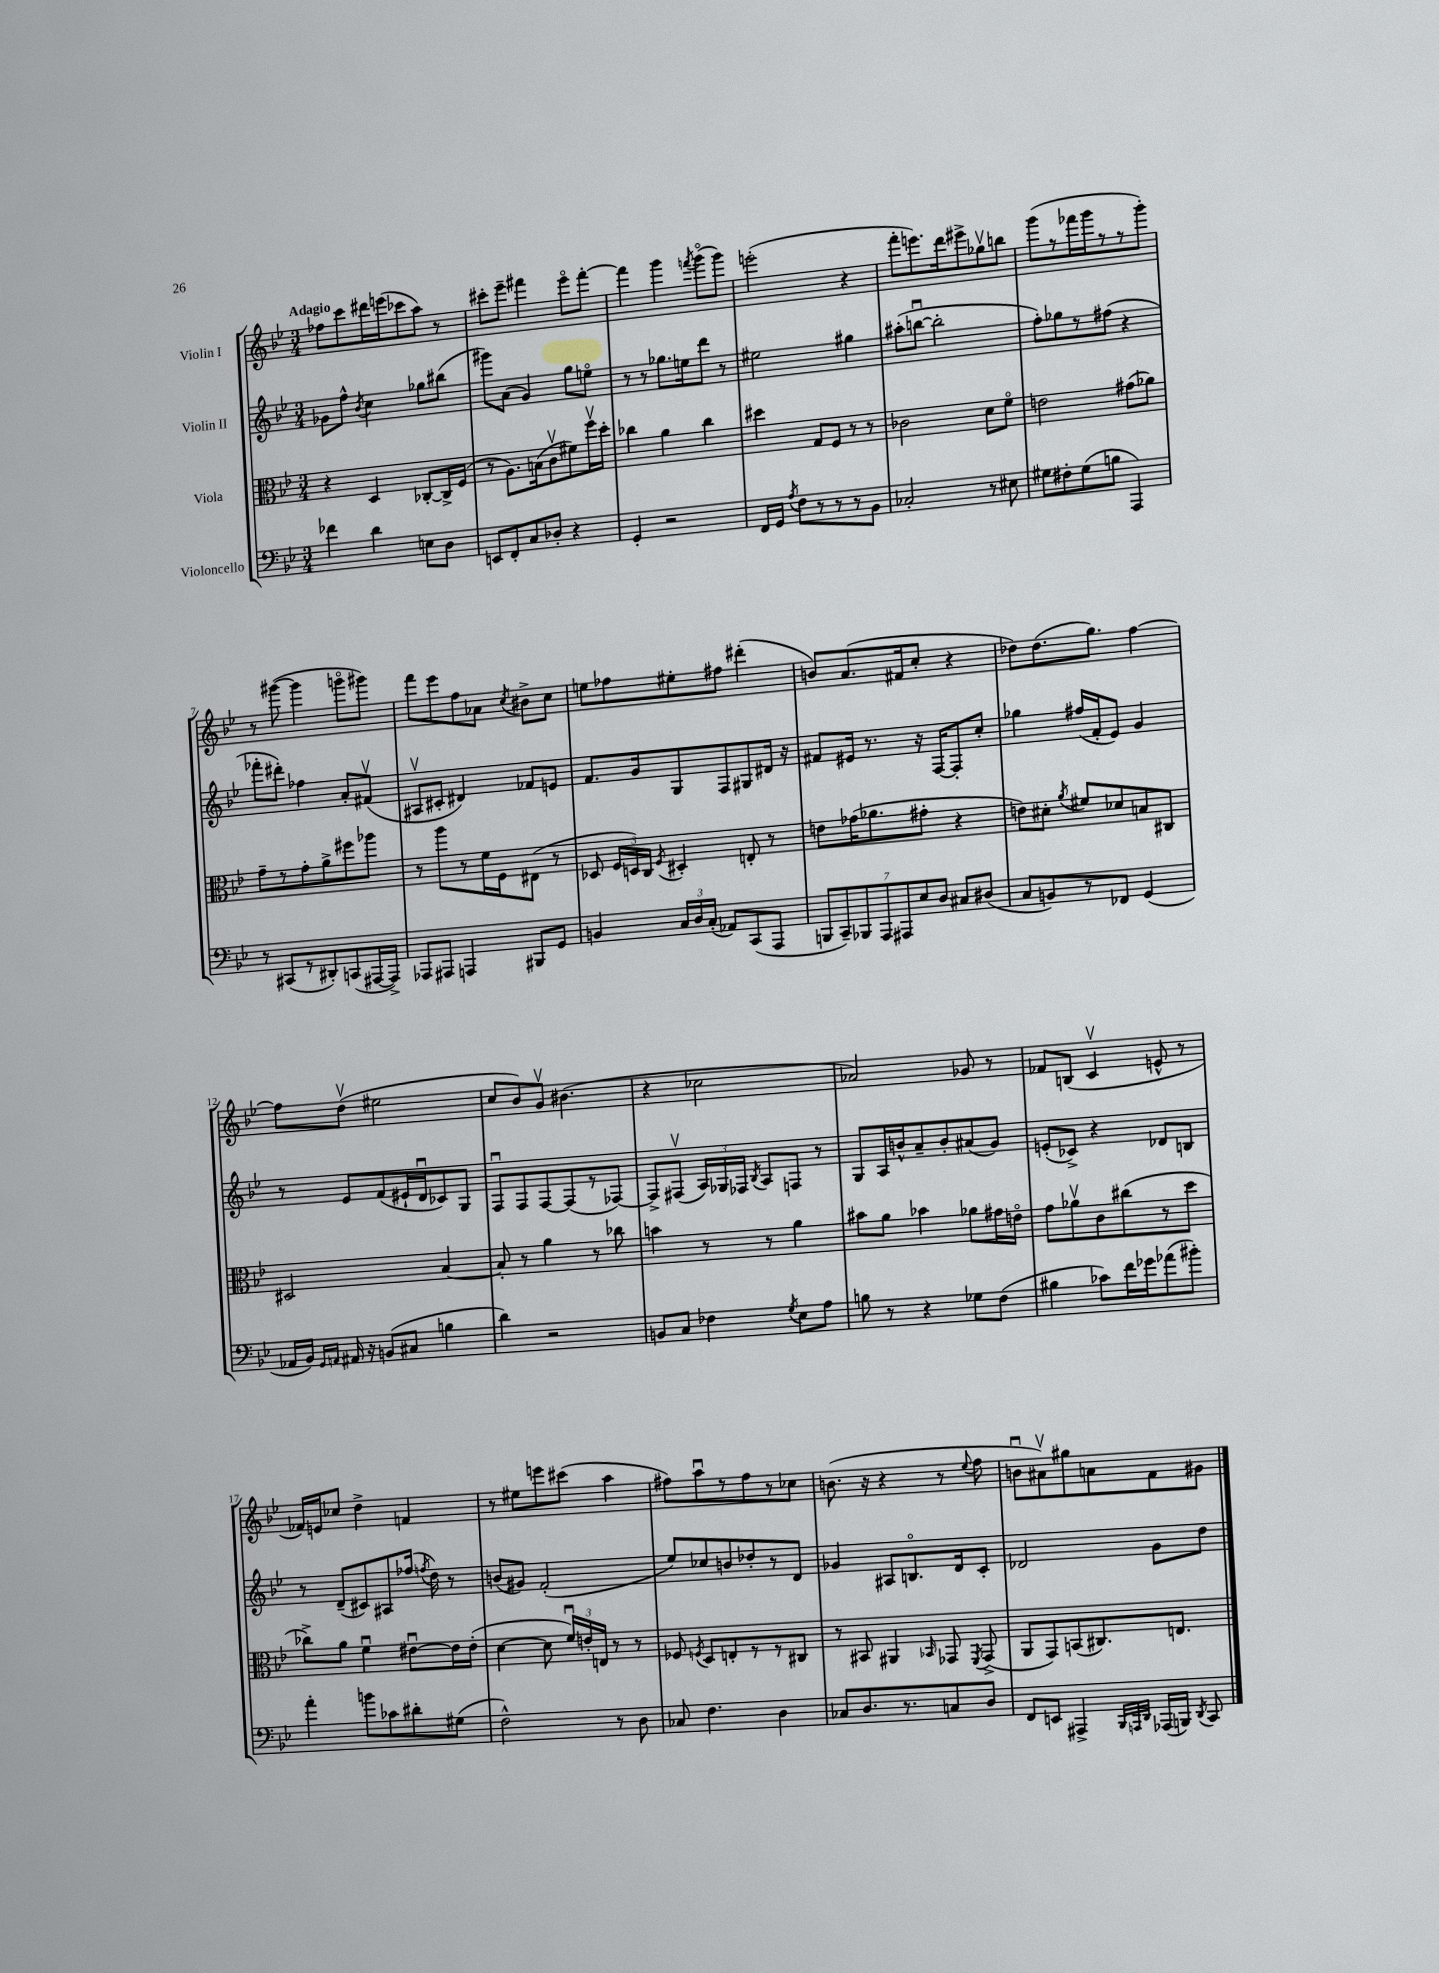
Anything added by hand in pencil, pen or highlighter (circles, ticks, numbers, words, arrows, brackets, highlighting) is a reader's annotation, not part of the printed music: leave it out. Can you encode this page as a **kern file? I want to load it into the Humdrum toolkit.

**kern	**kern	**kern	**kern
*staff4	*staff3	*staff2	*staff1
*clefF4	*clefC3	*clefG2	*clefG2
*k[b-e-]	*k[b-e-]	*k[b-e-]	*k[b-e-]
*M3/4	*M3/4	*M3/4	*M3/4
4f-\	4r	8g-\L	8ff-\L
.	.	8ff^^\J	8ccc\
.	.	8qb-/	.
4d\	4D/	4cc\	16ddd#\L
.	.	.	(16eee\J
.	.	.	8ccc-\
8E\L	[8C-'/L	8gg-\L	8aa\J)
8D\J	16C-^/]L	(8bb#\J	8r
.	(16F/JJ	.	.
=	=	=	=
8EE/L	8r	8ggg#\L)	8ccc#'\L
8FF'/	8.A\L)	(8a\J	8eee-~\J
8C/	.	4g/)	4fff#\
.	(16B\k	.	.
8D-'/J	8cv\	.	.
4r	8f#\)	8gg\L	8eee-o\L
.	16ffv\L	8eeo\J	[8fff#'\J
.	16dd'\JJ	.	.
=	=	=	=
4GG'/	4cc-\	8r	4fff#\]
.	.	8r	.
2r	4a\	8.gg-\L	4ggg\
.	.	16ee\k	.
.	.	.	8qfff/
.	4cc-\	8ddd\J	(8gggo\L
.	.	8r	8ggg\J)
=	=	=	=
16FF/LL	4dd#\	2ee#\	(2eee'\
16GG/JJ	.	.	.
8qA/	.	.	.
8F\L	.	.	.
8r	8G/L	.	.
8r	8F/J	.	.
8r	8r	4gg#\	4r
8BB-\J	8r	.	.
=	=	=	=
2C-'/	2c-\	(8aa#'\L	8fff'\L
.	.	[8bbu\J	8.eee\)
.	.	2bb'\]	.
.	.	.	16ddd\k
.	.	.	8eee#^\
8r	8d\L	.	8gg-v\
8E#\	8fo\J	.	8bb\J
=	=	=	=
8G#\L	2e\	8ff'\L)	(8ggg\L
8F#'\	.	8gg-\	8r
(8G#\	.	8r	16fff-\L
.	.	.	16ggg\J
8B\J	.	(8ff#\J	8r
4AAA/)	(8g#\L	4r	8r
.	8a-\J)	.	8ggg'\J)
=	=	=	=
8r	8g~\L	8fff-'\L	8r
(8CC#/L	8r	8ddd#'\J)	([8ggg#\
8r	8g'\	4ff-\	4ggg#\]
8DD#'/)	8a^\	.	.
(8CC/	8ff#\	8a'/L	8gggo\L
[16AAA#/L	8aa-\J	(8f#v/J	8ggg#\J)
16AAA#^/]JJ)	.	.	.
=	=	=	=
8AAA-/L	8r	8A#v/L	8fff\L
8AAA#/J	8aa\L	8c#'/J	8eee-\
4AAA/	8r	4d#/)	8ff\
.	16f\L	.	8a-\J
.	16F\J	.	.
.	.	.	8qcc/
8BBB#/L	(8E#\J	8f-/L	8b#^\L
8GG/J	8r	8e/J	8cc\J
=	=	=	=
4BB/	8D-/	8.f/L	8ee\L
.	24F/LL	.	8ff-\
.	24D/)	.	.
.	.	16g/k	.
.	24C/JJ	.	.
.	8qF/	.	.
24C/LL	4D#'/	8G/	8ee#'\
24D/	.	.	.
(24C'/JJ	.	.	.
8AA-/L)	.	8F/	8ff#\J
(8CC/	8E'/	8G#/	(4ddd#'\
8AAA/J	8r	16d#/Jk	.
.	.	16r	.
=	=	=	=
14BBB/L	8e\L	8f#/L	8b/L)
14CC~/)	.	.	.
.	(16g-\K	16e#/Jk	(8.a/
14BBB-/	.	.	.
.	8.a-\	8.r	.
14AAA/	.	.	.
14AAA#/	.	.	.
.	.	.	16f#/k
14E-/	.	.	.
.	8g#'\J	16r	8cc'/J
14D/J	.	.	.
.	.	[16F/LK	.
8C#/L	4r	8F'/]	4r
(8D#/J	.	8cc'/J	.
=	=	=	=
8C/L	8e\L)	4gg-\	8dd-\L)
8BB/)	8d#'\J	.	(8.dd-\
.	8qa/	.	.
8r	8f#/L	(16ff#/LL	.
.	.	16f'/J	8.gg\J)
8FF-/J	8d-/	8e-/J)	.
(4GG/	8B/	4g/	[4ff\
.	8C#/J	.	.
=	=	=	=
16AA-/LL	2D#/	8r	8ff\]L
16BB-/JJ)	.	.	.
16qqGG/LL	.	.	.
16qqAA/JJ	.	.	.
16AA#/	.	8e-/L	(8ddv\J
16r	.	.	.
(8BB/L	.	(8f/	2ee#\
8C#/J	.	16e#`/L	.
.	.	16du/J	.
4B\	[4B-/	8c-/)	.
.	.	8G/J	.
=	=	=	=
4d\)	8B-'/]	8Fu/L	8cc/L
.	8r	8F/	8b-/)
2r	4a\	[8F/	8gv/J
.	.	(8F/]	(4.b#\
.	8r	8r	.
.	8cc-\	[8F-/J)	.
=	=	=	=
8BB/L	4b\	8F-^/]L	4r
8C/J	.	(8F#v/J	.
4F-\	8r	24A/LL)	2cc-\
.	.	24G-/	.
.	.	24F-/JJ	.
.	.	8qB-/	.
.	8r	8A/L	.
8qG/	.	.	.
8E-\L	4a\	8F/J	.
8A\J	.	8r	.
=	=	=	=
8B\	8b#\L	8G/L	2a-/)
8r	8a\J	16A/L	.
.	.	16b^^/J	.
4r	4b-\	8a~/	.
.	.	8b'/	.
8G-\L	8a-\L	(8a#/	8g-/
(8F\J	16g#\L	8g/J)	8r
.	16eo\JJ	.	.
=	=	=	=
4B#\	8g\L	(8e'/L	8f-/L
.	8a-v\	8c-^/J)	(8B/J
8c-\L)	8c\	4r	4cv/
16f\L	(8cc#\	.	.
16g-\J	.	.	.
(8a-\	8r	8d-/L	8e^^/
8b#'\J)	8dd\J	8B/J	8r
=	=	=	=
4a'\	8cc-^\L)	8r	16f-/LL)
.	.	.	16e/J
.	8a\J	(8d~/L	8cc-/J
8b\L	4fu\	8c#/)	4dd^\
8c-\	.	8A#/	.
8d#'\	[8e#u\L	(16ff-/Jk	4f/
.	.	8qff/	.
.	.	16dd\)	.
(8G#\J	16e#\]L	8r	.
.	(16e#'\JJ	.	.
=	=	=	=
2F^^\)	[4d\	(8b/L	8r
.	.	8g#/J)	8ee#\L
.	8d\]	(2f'/	8eee\
.	24fu/LL)	.	(8ccc#\J
.	24e'/	.	.
.	24E/JJ	.	.
8r	8r	.	4aa\
8D\	8r	.	.
=	=	=	=
8C-/	8F-/	8ee-/L)	8ff#\L)
.	8qF/	.	.
4.F\	8D/L	8cc-/	8aau\
.	8E'/	8b/	8r
.	8r	8dd-'/	8ff#\
4D\	8r	8r	8r
.	8C#/J	8d/J	8cc-\J
=	=	=	=
8C-/L	8r	4g-/	(8.b\
8.D/	8BB#/	.	.
.	.	.	16r
.	4AA#/	8A#/L	4r
8.r	.	.	.
.	.	8.Bo/	.
.	16qqBB-/	.	.
8C/	8GG-/	.	8r
.	.	16d/k	.
.	8qFF/	.	8qqee-/
8D/J	(8GG-^/	8c'/J	8ff\
=	=	=	=
8FF/L	8AA/L	2d-/	8bu\L
8EE/J	8GG/)	.	8a#v\)
4AAA#^/	(8BB/	.	8gg#\
.	8.C#/)	.	8a\
32qqBBB-/LLL	.	.	.
32qqAAA/	.	.	.
32qqDD/JJJ	.	.	.
(16AAA-/LL	.	8g\L	8f\
16BBB/JJ)	8.E/J	.	.
8qDD/	.	.	.
8CC/	.	8dd\J	8g#\J
==	==	==	==
*-	*-	*-	*-
